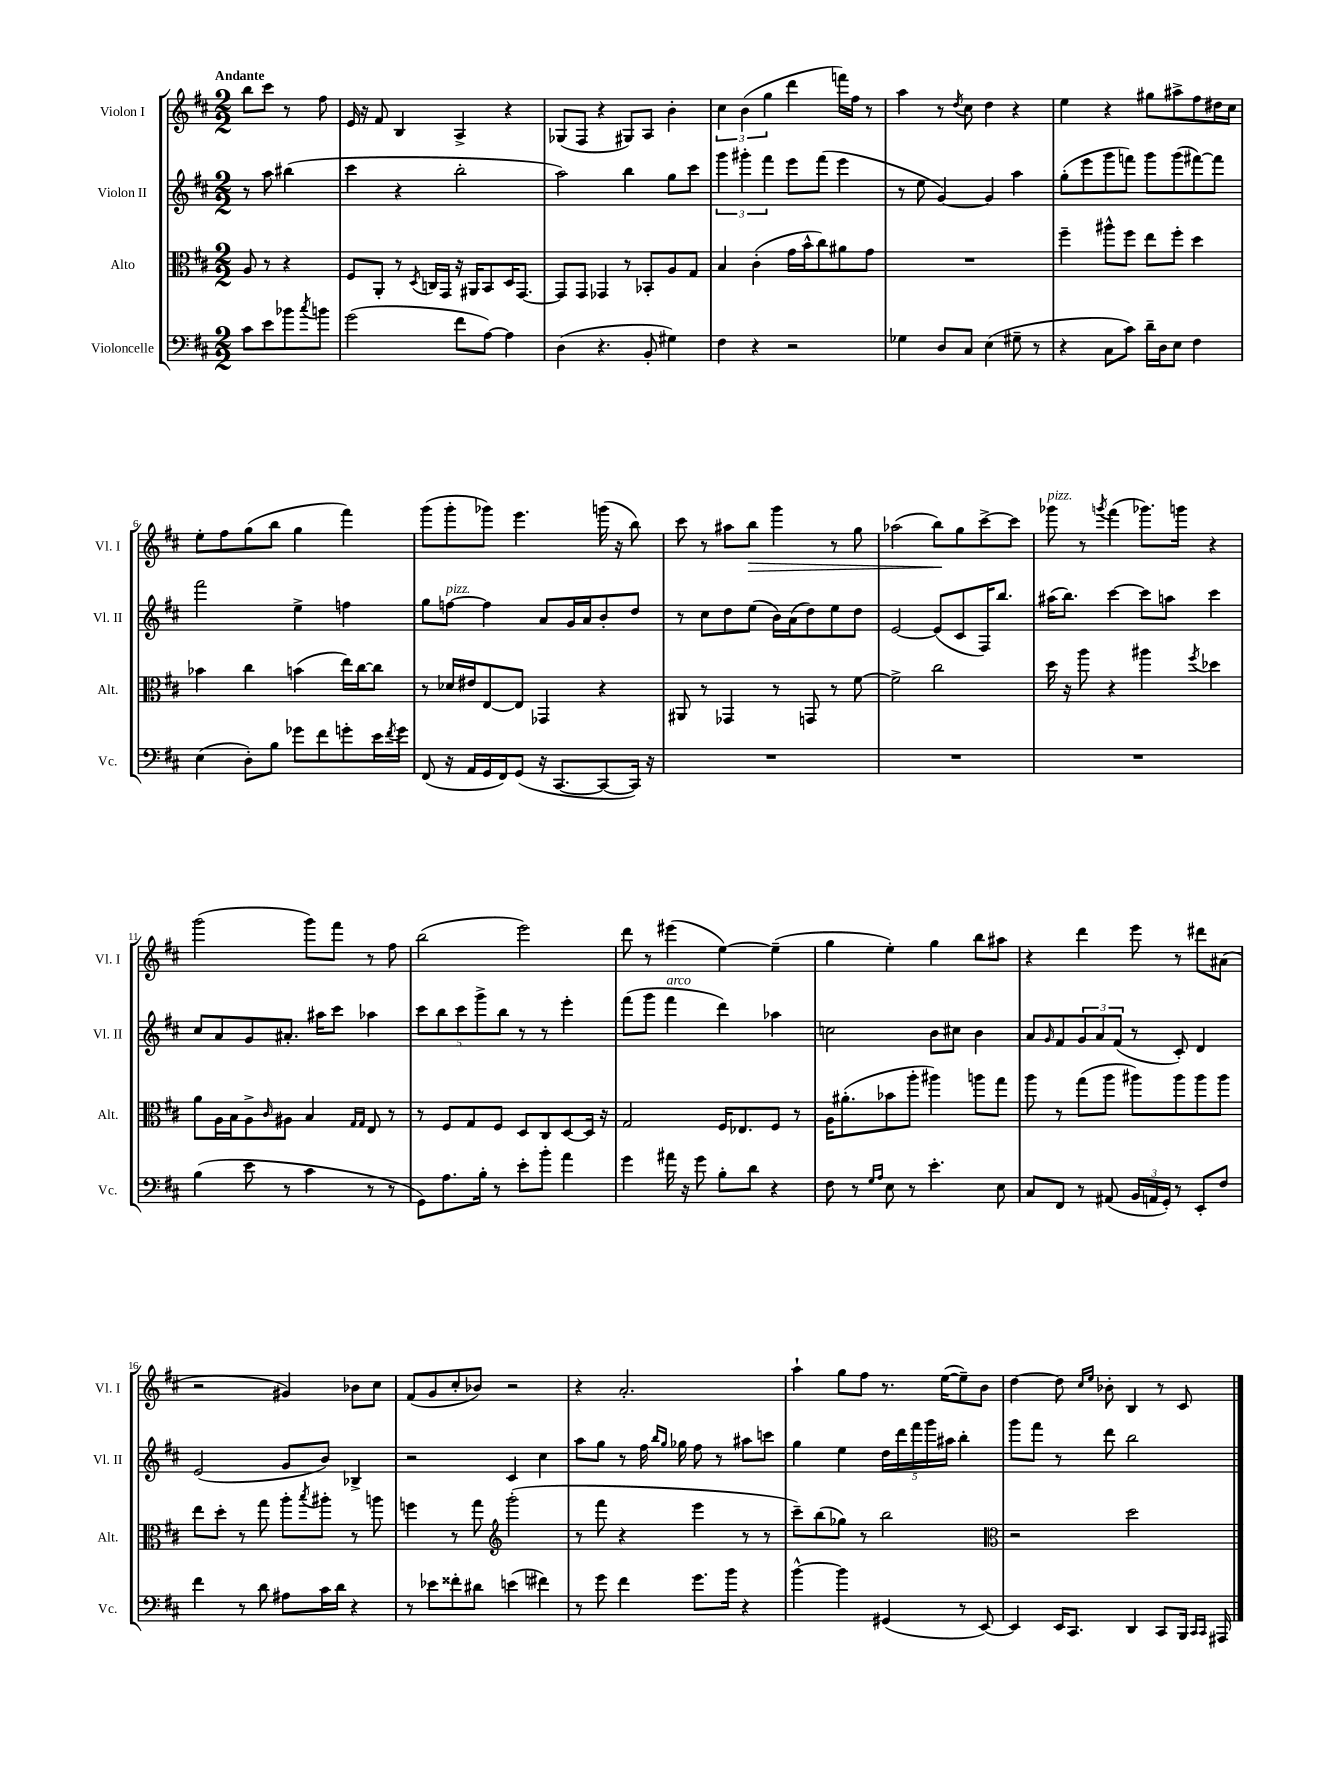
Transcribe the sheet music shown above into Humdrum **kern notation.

**kern	**kern	**kern	**kern	**dynam
*part4	*part3	*part2	*part1	*part1
*staff4	*staff3	*staff2	*staff1	*staff1
*I"Violoncelle	*I"Alto	*I"Violon II	*I"Violon I	*
*I'Vc.	*I'Alt.	*I'Vl. II	*I'Vl. I	*
*clefF4	*clefC3	*clefG2	*clefG2	*
*k[f#c#]	*k[f#c#]	*k[f#c#]	*k[f#c#]	*
*M2/2	*M2/2	*M2/2	*M2/2	*
=	=	=	=	=
!	!	!	!LO:TX:a:B:t=Andante	!
8c#\L	8A/	8r	8bb\L	.
8e\	8r	8aa\	8ccc#\J	.
8b-X\	4r	(4bb#X\	8r	.
8qcc#/	.	.	.	.
8bn\J	.	.	8ff#\	.
=1	=1	=1	=1	=1
(2g\	8F#/L	4ccc#\	16e/	.
.	.	.	16r	.
.	8AA'/J	.	8f#/	.
.	8r	4r	4B/	.
.	8qD/	.	.	.
.	16Cn/LL	.	.	.
.	16GG/JJ	.	.	.
8f#\L	16r	2bb'\	4A^/	.
.	16AA#X/KL	.	.	.
[8A\J)	8BB/	.	.	.
4A\]	16D/K	.	4r	.
.	[8.GG/J	.	.	.
=2	=2	=2	=2	=2
(4D\	8GG/L]	2aa\)	(8G-X/L	.
.	8GG/J	.	8F#/J	.
4.r	4GG-X/	.	4r	.
.	8r	4bb\	8G#X/L)	.
8BB'/	8BB-X'/L	.	8A/J	.
4G#X\)	8A/	8gg\L	4b'\	.
.	8G/J	8ccc#\J	.	.
=3	=3	=3	=3	=3
4F#\	4B/	6ggg\	6cc#\	.
.	.	6ggg#X'\	(6b\	.
4r	(4c#'\	.	.	.
.	.	6fff#\	6gg\	.
2r	16g\LL	8eee\L	4ddd\	.
.	16b^^\J	.	.	.
.	8cc#\)	(8fff#\J	.	.
.	8a#X\	4eee\	16fffn\LL)	.
.	.	.	16ff#\JJ	.
.	8g\J	.	8r	.
=4	=4	=4	=4	=4
4G-X\	1r	8r	4aa\	.
.	.	8ee\	.	.
8D/L	.	[4g/)	8r	.
.	.	.	8qdd/	.
8C#/J	.	.	8cc#\	.
(4E\	.	4g/]	4dd\	.
8G#X~\	.	4aa\	4r	.
8r	.	.	.	.
=5	=5	=5	=5	=5
4r	4ff#~\	(8gg'\L	4ee\	.
.	.	8eee\	.	.
8C#\L	8aa#X^^\L	8ggg\	4r	.
8c#\J)	8ff#\J	8fffn\J)	.	.
16d~\LL	8ee\L	8ggg\L	8gg#X\L	.
16D\J	.	.	.	.
8E\J	8ff#'\J	(8ggg\	8aa#X^\	.
4F#\	4dd\	[8fff#X\)	8ff#\	.
.	.	8fff#\J]	16dd#X\L	.
.	.	.	16cc#\JJ	.
!!LO:LB:g=z
=6	=6	=6	=6	=6
(4E\	4b-X\	2fff#\	8ee'\L	.
.	.	.	8ff#\	.
8D'\L)	4cc#\	.	(8gg\	.
8B\J	.	.	8bb\J	.
8g-X\L	(4bn\	4ee^\	4gg\	.
8f#\	.	.	.	.
8gn'\	16ee\LL)	4ffn\	4fff#\)	.
.	[16cc#\J	.	.	.
16e\L	8cc#\J]	.	.	.
8qf#/	.	.	.	.
16g\JJ	.	.	.	.
=7	=7	=7	=7	=7
(8FF#/	8r	8gg\L	(8ggg\L	.
!	!	!LO:TX:a:i:t=pizz.	!	!
16r	16d-X/LL	[8ffn\J	8ggg'\	.
16AA/LL	16e#X/J	.	.	.
16GG/	[8E/	4ff\]	8ggg-X\J)	.
16FF#/J)	.	.	.	.
(8GG/J	8E/J]	.	4.eee\	.
16r	4GG-X/	8a/L	.	.
[8.CC#/L	.	.	.	.
.	.	16g/L	.	.
.	.	16a/J	.	.
8CC#/_	4r	8b'/	(16gggn\	.
.	.	.	16r	.
16CC#/Jk])	.	8dd/J	8bb\)	.
16r	.	.	.	.
=8	=8	=8	=8	=8
1r	8AA#X/	8r	8ccc#\	.
.	8r	8cc#\L	8r	.
.	4GG-X/	8dd\	8aa#X\L	.
!	!	!	!	!LO:HP:b
.	.	(8ee\J	8bb\J	>
.	8r	16b\LL)	4ggg\	.
.	.	(16a\J	.	.
.	8GGn/	8dd\)	.	.
.	8r	8ee\	8r	.
.	[8f#\	8dd\J	8gg\	.
=9	=9	=9	=9	=9
1r	2f#^\]	[2e/	(2aa-X\	.
.	2cc#\	(8e/L]	8bb\L)	.
.	.	8c#/	8gg\	]
.	.	16F#/K)	[8ccc#^\	.
.	.	8.bb/J	.	.
.	.	.	8ccc#\J]	.
=10	=10	=10	=10	=10
!	!	!	!LO:TX:a:i:t=pizz.	!
1r	16dd\	(16aa#X\KL	8ggg-X\	.
.	16r	8.bb\J)	.	.
.	8aa\	.	8r	.
.	.	.	8qgggn/	.
.	4r	[4ccc#\	(4fff#\	.
.	4aa#X\	8ccc#\L]	8.ggg-X\L)	.
.	.	8aan\J	.	.
.	.	.	16gggn\Jk	.
.	8qff#/	.	.	.
.	4dd-X\	4ccc#\	4r	.
!!LO:LB:g=z
=11	=11	=11	=11	=11
(4B\	8a\L	8cc#/L	(2ggg\	.
.	16A\L	8a/	.	.
.	16B\J	.	.	.
8e\	8A^\	8g/	.	.
.	16qqc#/	.	.	.
8r	8A#X\J	8.a#X'/J	.	.
4c#\	4B/	.	8ggg\L)	.
.	.	16aa#X\KL	.	.
.	.	8ccc#\J	8fff#\J	.
.	16qqG/LL	.	.	.
.	16qqG/JJ	.	.	.
8r	8E/	4aa-X\	8r	.
8r	8r	.	8ff#\	.
=12	=12	=12	=12	=12
8GG\L)	8r	10ccc#\L	(2bb\	.
.	.	10bb\	.	.
8.A\	8F#/L	.	.	.
.	.	10ccc#\	.	.
.	8G/	.	.	.
.	.	10ggg^\	.	.
16B'\Jk	.	.	.	.
8r	8F#/J	.	.	.
.	.	10bb\J	.	.
8e'\L	8D/L	8r	2eee\)	.
8b'\J	8C#/	8r	.	.
4a\	[8D/	4eee'\	.	.
.	16D/Jk]	.	.	.
.	16r	.	.	.
=13	=13	=13	=13	=13
4g\	2G/	(8fff#\L	8ddd\	.
.	.	8ggg\J	8r	.
!	!	!LO:TX:a:i:t=arco	!	!
16a#X\	.	4fff#\	(4eee#X\	.
16r	.	.	.	.
8g\	.	.	.	.
8B'\L	16F#/KL	4ddd\)	[4ee\)	.
.	8.E-X/	.	.	.
8d\J	.	.	.	.
4r	8F#/J	4aa-X\	(4ee~\]	.
.	8r	.	.	.
=14	=14	=14	=14	=14
8F#\	16A\KL	2ccn\	4gg\	.
.	(8.a#X'\	.	.	.
8r	.	.	.	.
16qqG/LL	.	.	.	.
16qqA/JJ	.	.	.	.
8E\	8b-X\	.	4ee'\)	.
8r	8aa'\J	.	.	.
4.e'\	4aa#X\)	8b\L	4gg\	.
.	.	8cc#X\J	.	.
.	8aan\L	4b\	8bb\L	.
8E\	8gg\J	.	8aa#X\J	.
=15	=15	=15	=15	=15
8C#/L	8aa\	8a/L	4r	.
.	.	16qqg/	.	.
8FF#/J	8r	8f#/	.	.
8r	(8gg\L	12g/	4ddd\	.
.	.	12a/	.	.
(8AA#X/	8aa\J	.	.	.
.	.	(12f#/J	.	.
24BB/LL	8aa#X\L)	8r	8eee\	.
24AAn/	.	.	.	.
24GG'/JJ)	.	.	.	.
8r	8aa#\	8c#'/)	8r	.
8EE'/L	8aa#\	4d/	8ddd#X\L	.
8F#/J	8aa#\J	.	(8a#X\J	.
!!LO:LB:g=z
=16	=16	=16	=16	=16
4f#\	8ee\L	(2e/	2r	.
.	8dd'\J	.	.	.
8r	8r	.	.	.
8d\	8gg\	.	.	.
8A#X\L	8aa'\L	8g/L	4g#X/)	.
.	8qbb/	.	.	.
16c#\L	8aa#X'\J	8b/J)	.	.
16d\JJ	.	.	.	.
4r	8r	4B-X^/	8b-X\L	.
.	8aan\	.	8cc#\J	.
=17	=17	=17	=17	=17
8r	4ffn\	2r	(8f#/L	.
8e-X\L	.	.	8g/	.
8f##X'\	8r	.	8cc#'/	.
8d#X\J	8gg\	.	8b-X/J)	.
*	*clefG2	*	*	*
(4en\	(2ggg'\	4c#/	2r	.
4f#X\)	.	4cc#\	.	.
=18	=18	=18	=18	=18
8r	8r	8aa\L	4r	.
8g\	8fff#\	8gg\J	.	.
4f#\	4r	8r	2.a'/	.
.	.	16ff#\	.	.
.	.	16qqbb/LL	.	.
.	.	16qqgg/JJ	.	.
.	.	16gg-X\	.	.
8.g\L	4eee\	8ff#\	.	.
.	.	8r	.	.
16b\Jk	.	.	.	.
4r	8r	8aa#X\L	.	.
.	8r	8cccn\J	.	.
=19	=19	=19	=19	=19
[4b^^\	8ccc#~\L)	4gg\	4aa`\	.
.	(8bb\	.	.	.
4b\]	8gg-X\J)	4ee\	8gg\L	.
.	8r	.	8ff#\J	.
(4GG#X/	2bb\	20dd\LL	8.r	.
.	.	20ddd\	.	.
.	.	20fff#\	.	.
.	.	20ggg\	.	.
.	.	.	([16ee\KL	.
.	.	20aa#X\JJ	.	.
8r	.	4bb'\	8ee~\])	.
[8EE/)	.	.	8b\J	.
=20	=20	=20	=20	=20
*	*clefC3	*	*	*
4EE/]	2r	8ggg\L	[4dd\	.
.	.	8fff#\J	.	.
16EE/KL	.	8r	8dd\]	.
8.CC#/J	.	.	.	.
.	.	.	16qqcc#/LL	.
.	.	.	16qqee/JJ	.
.	.	8ddd\	8b-X'\	.
4DD/	2dd\	2bb\	4B/	.
8CC#/L	.	.	8r	.
16BBB/Jk	.	.	8c#/	.
16qqCC#/LL	.	.	.	.
16qqCC#/JJ	.	.	.	.
16AAA#X/	.	.	.	.
==	==	==	==	==
*-	*-	*-	*-	*-
